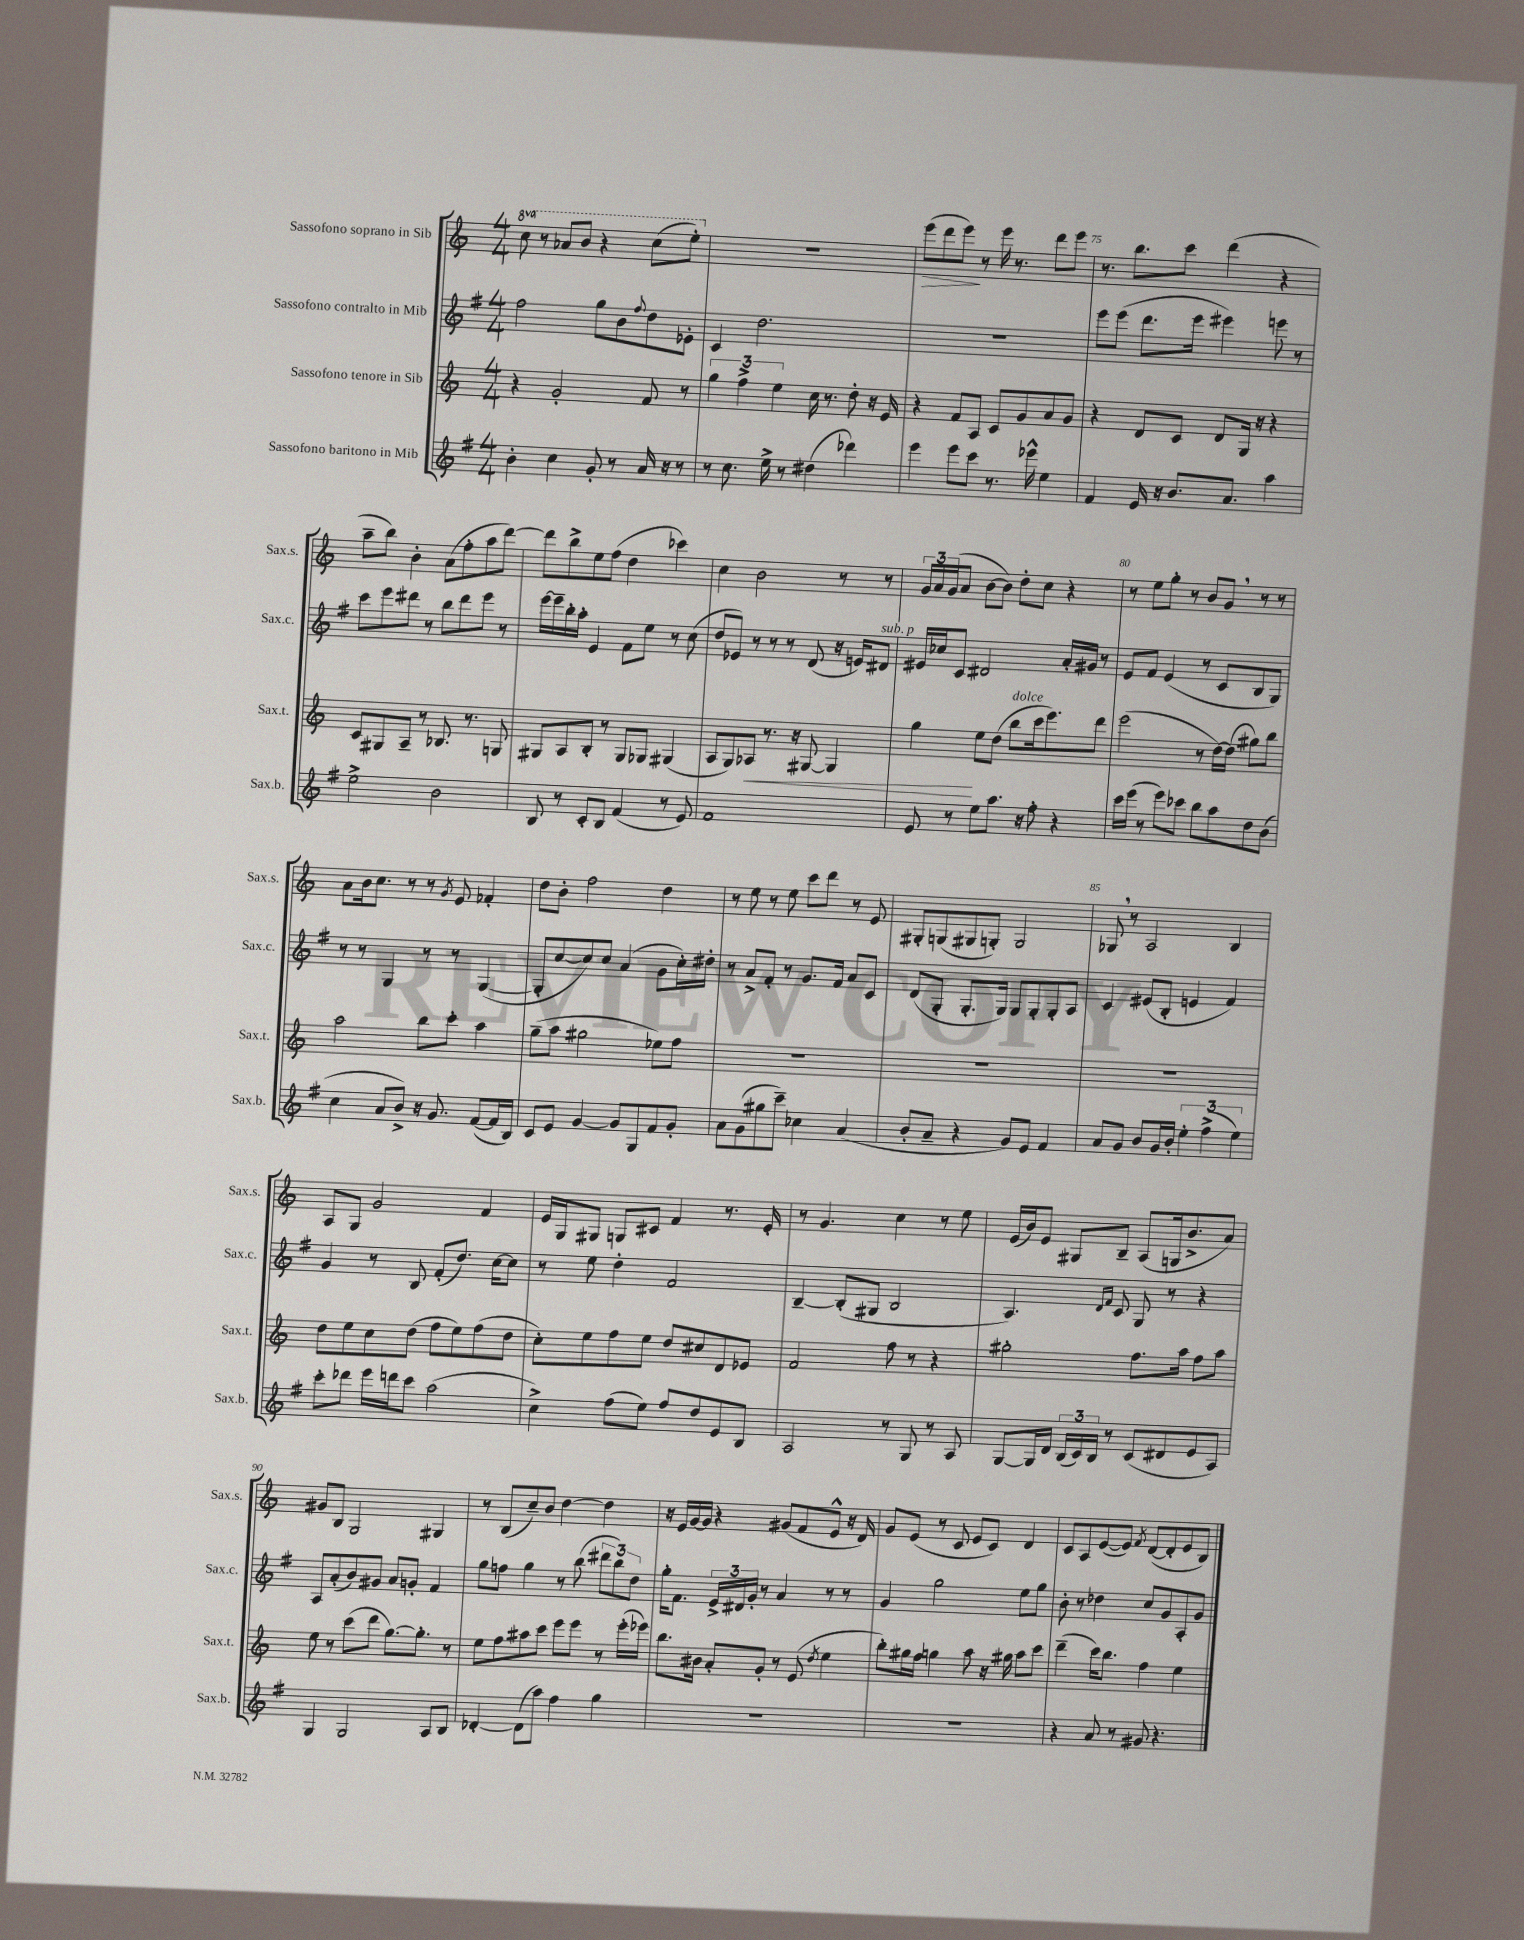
<<
\new StaffGroup <<
\new Staff = "s0" \with { instrumentName = "Sassofono soprano in Sib" shortInstrumentName = "Sax.s." } {
    \clef treble \key c \major \numericTimeSignature \time 4/4 \set Staff.ottavationMarkups = #ottavation-simple-ordinals
    \ottava #1 c'''8 r8 aes''8 b''8 r4 c'''8( e'''8-.) \ottava #0 |
    R1 |
    e'''8\>( d'''8 e'''8\!) r8 e'''16 r8. d'''8 e'''8 |
    r8. b''8. c'''8 d'''4( r4 |
    a''8-- b''8) b'4-. a'8( f''8-. a''8 d'''8~) |
    d'''8 b''8-> e''8 f''8( d''4 ces'''4) |
    c''4 b'2 r8 r8 |
    \tuplet 3/2 { g'16 a'16 g'16( } a'8 b'8~ b'8) d''8-. c''8 r4 |
    r8 e''8 g''8-. r8 b'8 g'8 \breathe r8 r8 |
    a'8 b'16 c''8. r8 r8 \acciaccatura { g'8 } e'8 fes'4-. |
    d''8 b'8-. f''2 d''4 |
    r8 e''8 r8 e''8 c'''8 d'''8 r8 e'8 |
    gis8-. g8( gis8 g8-.) g2 |
    ges8 \breathe r8 a2 b4 |
    a8 g8 g'2 f'4 |
    e'16 g16 gis8 g8 cis'8 f'4 r8. e'16-. |
    r8 g'4. c''4 r8 e''8 |
    e'16( b'16) e'8 gis8 b8-- a8( g16 b'8.-> a'8) |
    gis'8 b8 g2 gis4 |
    r8 b8( c''8--) b'8 d''4~ d''4 |
    r16 e'16 g'16~ g'16 r4 gis'8( f'8 e'8-^ r16 d'16) |
    g'8 e'8( r8 c'8 e'8 c'8) d'4 |
    c'8 a8 e'8~( e'8) \acciaccatura { f'8 } d'8~( d'8-. e'8 b8) \bar "|." |
}
\new Staff = "s1" \with { instrumentName = "Sassofono contralto in Mib" shortInstrumentName = "Sax.c." } {
    \clef treble \key g \major \numericTimeSignature \time 4/4
    fis''2 g''8 b'8 \appoggiatura { fis''8 } d''8 ees'8-. |
    c'4 d''2. |
    R1 |
    e'''8 e'''8( d'''8. e'''16 eis'''4) e'''8 r8 |
    c'''8 e'''8 dis'''8 r8 b''8 dis'''8 e'''8 r8 |
    e'''16~ e'''16-- b''16-. a''16-. e'4 fis'8 e''8 r8 c''8( |
    d''8 ees'8) r8 r8 r8 d'8( r16 e'16) dis'8^\markup { \italic "sub. p" } |
    eis'16 ces''16 c'8 dis'2 a'16-. gis'16 r8 |
    e'8 fis'8 e'4( r8 c'8 b8 g8) |
    r8 r8 g4 r8 r8 g4~( |
    g8-. c''8~ c''8) c''8 a'4( g'8 c''16-.) dis''16-. |
    r8 a'8-> fis'8-. r8 g'8. fis'16 a'8 c'8 |
    d'8( g8-. g8.-. g16) g8 g8-. g8-. a8 |
    c'4 eis'8( b8-. e'4 fis'4) |
    g'4 r8 b8 fis'8-.( d''8.) c''16~ c''8 |
    r8 e''8 d''4-. fis'2 |
    b4~-- b8-.( gis8 b2 |
    a4.) \grace { d'16 fis'16 } c'8 g8 r8 r4 |
    a8 a'8-.( b'8) gis'8 a'8 g'8-. fis'4 |
    g''8 f''8 g''4 r8 b''8( \tuplet 3/2 { dis'''8 b''8) d''8 } |
    g''16-. fis'8. \tuplet 3/2 { e'16-> dis'16 g'16-. } r8 a'4 r8 r8 |
    g'4 g''2 e''8 g''8 |
    b'8-. r8 des''4 c''8 g'8 a8-. g'8 \bar "|." |
}
\new Staff = "s2" \with { instrumentName = "Sassofono tenore in Sib" shortInstrumentName = "Sax.t." } {
    \clef treble \key c \major \numericTimeSignature \time 4/4
    r4 g'2-. f'8 r8 |
    \tuplet 3/2 { g''4 f''4-> e''4 } c''16 r8. d''8-. r16 e'16 |
    r4 f'8 a8 c'8 g'8 a'8 g'8 |
    r4 d'8 c'8 d'8 g16 r16 r4 |
    c'8 gis8 a8-- r8 bes8. r8. g8 |
    gis8 a8 b8-. r8 gis8 ges8 gis4( |
    a8 g8) aes8\< r8. r16 gis8~ gis4 |
    g''4\! e''8 d''8( b''8^\markup { \italic "dolce" } c'''16 e'''8.) d'''8 |
    e'''2( r8 d''16~) d''16( gis''8) b''8 |
    a''2 b''8 c'''8-. a''4 |
    g''8--( a''8 gis''2 ees''8) f''8 |
    R1 |
    R1 |
    R1 |
    d''8 e''8 c''8 d''8( f''8 e''8) f''8( d''8 |
    c''8-.) e''8 f''8 e''8 d''8 cis''8 d'8 ees'8 |
    f'2 f''8 r8 r4 |
    gis''2-. f''8. a''16 f''8 a''8 |
    e''8 r8 c'''8( d'''8 g''8.~) g''8.-. r8 |
    e''8 f''8 ais''8 c'''8 e'''8 e'''8 r8 e'''16-.( ees'''16) |
    b''8. bis'16 a'8-. g'8-. r8 e'8( \acciaccatura { d''8 } e''4 |
    b''8-.) gis''16 f''16 g''4 a''8 r16 gis''16 a''8 c'''8 |
    d'''4--( c'''16) b''8. f''4 e''4 \bar "|." |
}
\new Staff = "s3" \with { instrumentName = "Sassofono baritono in Mib" shortInstrumentName = "Sax.b." } {
    \clef treble \key g \major \numericTimeSignature \time 4/4
    b'4-. c''4 g'8-. r8 a'16 r16 r8 |
    r8 c''8. e''16-> r8 dis''4( des'''4) |
    e'''4 e'''8 c'''8 r8. ees'''16-^ e''4 |
    fis'4 e'16 r16 b'8. a'8. a''4 |
    e''2-> b'2 |
    b8 r8 c'8-. b8 fis'4( r8 e'8) |
    fis'1 |
    e'8 r8 e''8 a''8. r16 fis''8-. r4 |
    c'''16 e'''16( r8 e'''8) ces'''8 b''8 a''8 d''8 b'8( |
    c''4 a'8 b'8->) r16 g'8. fis'8~( fis'16 b16) |
    c'8 e'8 g'4~ g'8 g8 fis'8 g'8-. |
    a'8 g'8( gis''8 c'''8--) ces''4 a'4( |
    b'8-. a'8-- r4 g'8) e'8 fis'4 |
    a'8 g'8 b'8 g'16 b'16-. \tuplet 3/2 { e''4-. fis''4->( e''4) } |
    c'''8-. des'''8 e'''16 d'''16 c'''8 a''2( |
    c''4->) fis''8( e''8) fis''8 d''8 e'8 b8 |
    a2 r8 g8 r8 a8 |
    g8~ g16 d'16 \tuplet 3/2 { b16( c'16) b16 } r8 c'8( dis'8 e'8 a8) |
    g4 g2 a8 b8 |
    des'4~-. des'8( a''8) fis''4 g''4 |
    R1 |
    R1 |
    r4 a'8 r8 gis'8 r4. \bar "|." |
}
>>
>>
\layout { \context { \Score currentBarNumber = #72 \override BarNumber.break-visibility = ##(#f #t #t) barNumberVisibility = #(every-nth-bar-number-visible 5) } }
